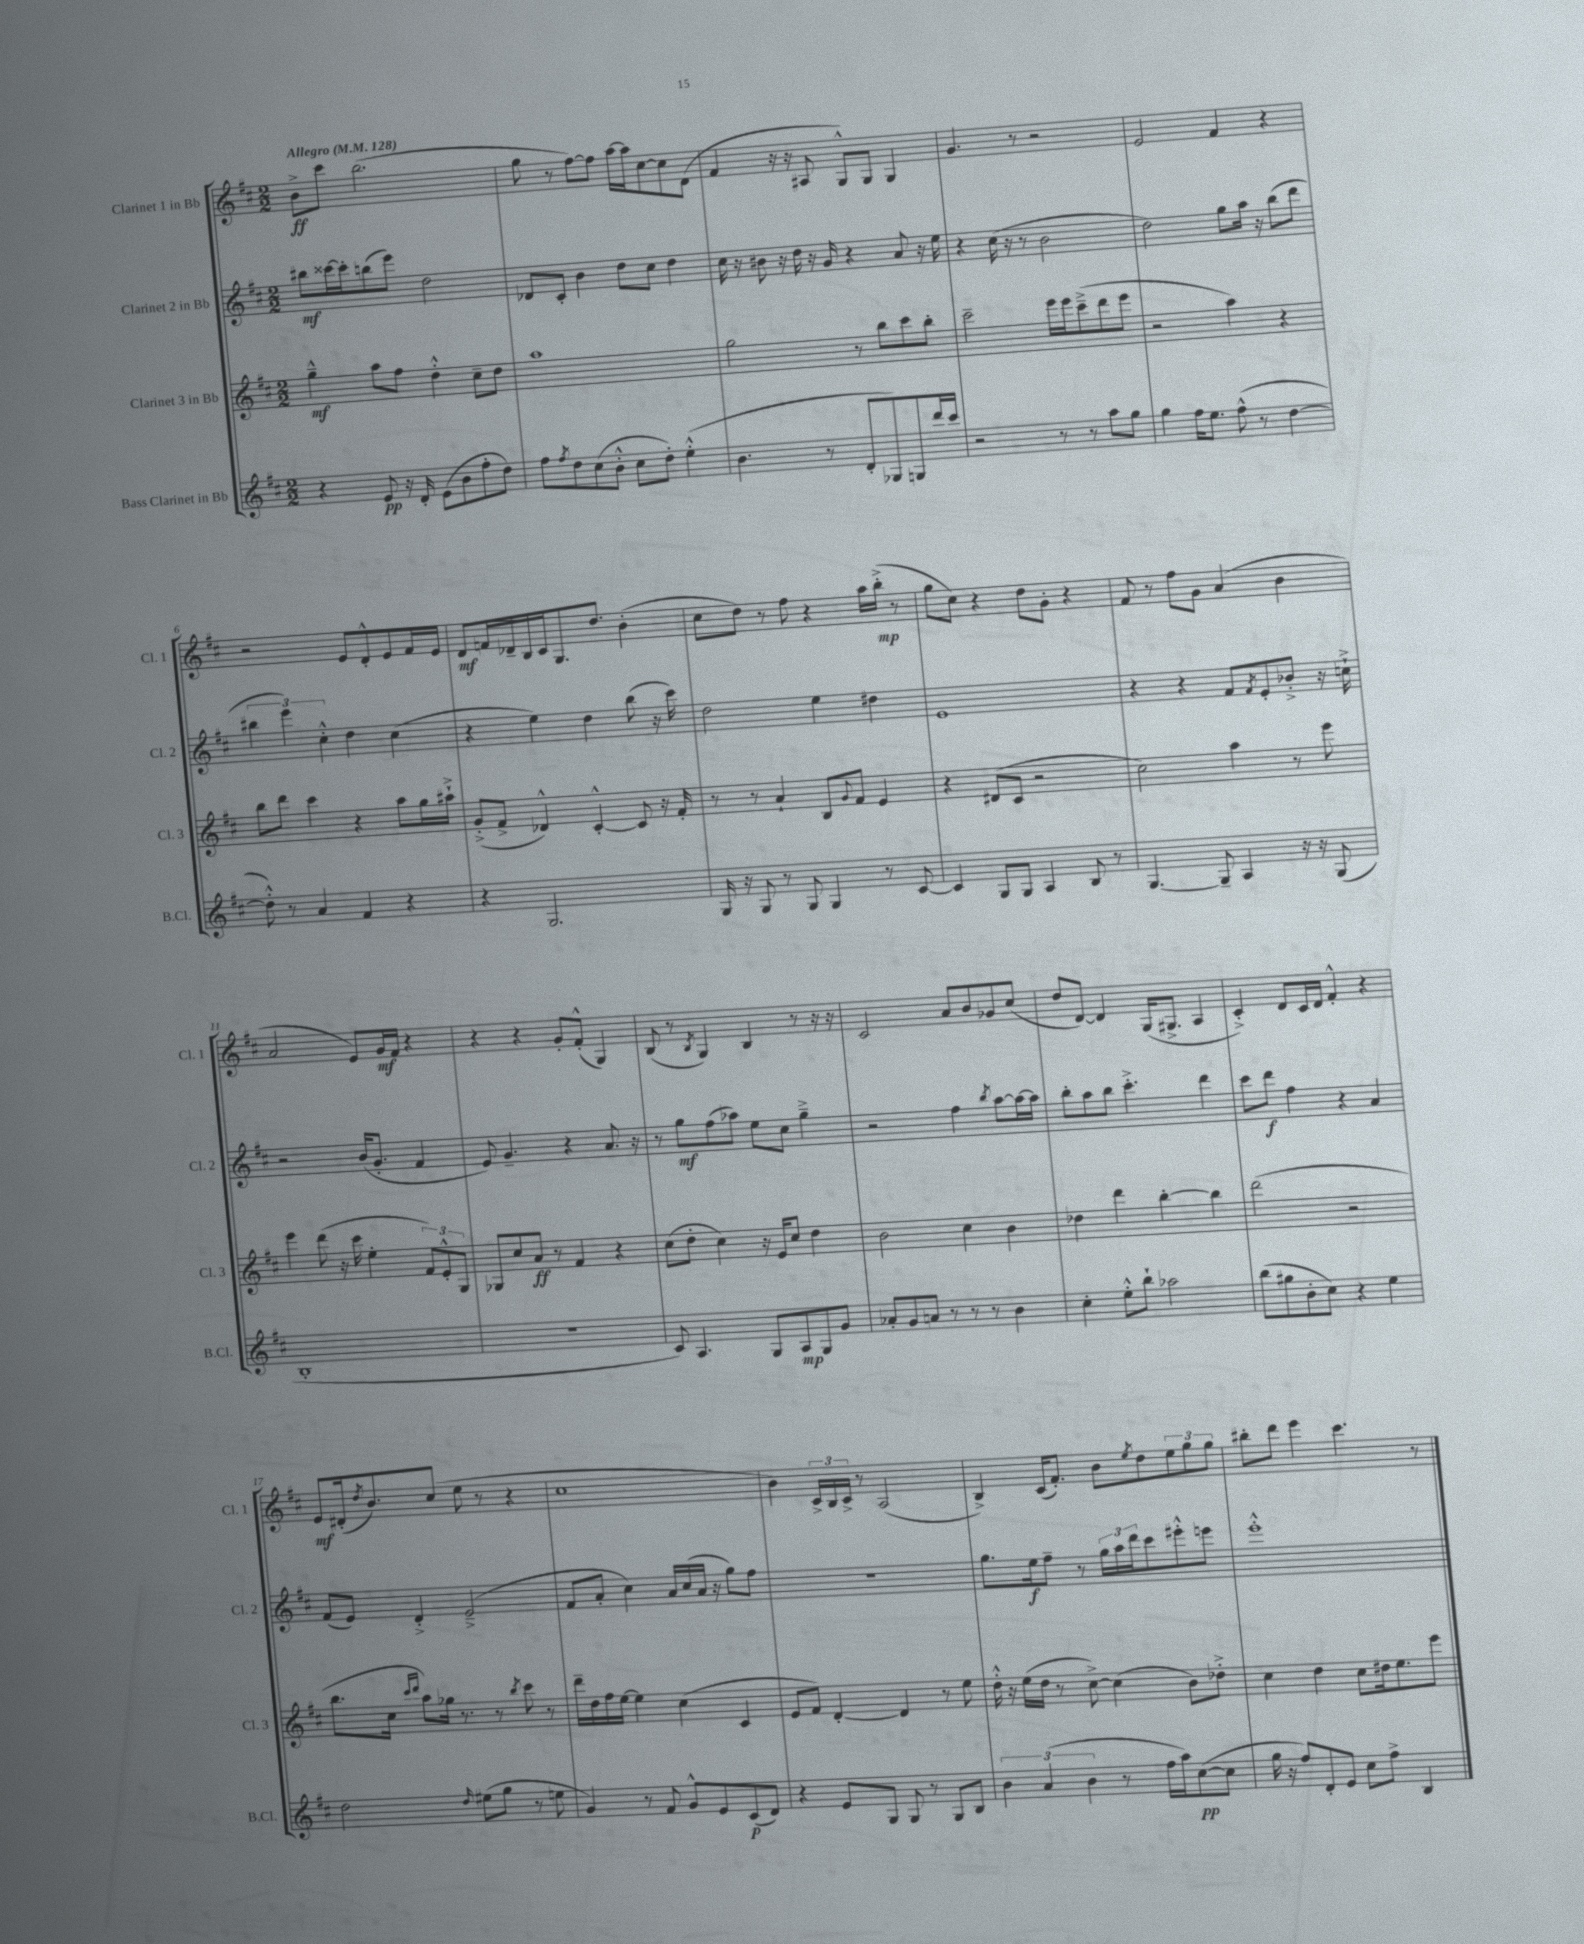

**kern	**kern	**kern	**kern
*staff4	*staff3	*staff2	*staff1
*clefG2	*clefG2	*clefG2	*clefG2
*k[f#c#]	*k[f#c#]	*k[f#c#]	*k[f#c#]
*M2/2	*M2/2	*M2/2	*M2/2
*MM128	*MM128	*MM128	*MM128
4r	4gg~^^	8bb#	8b^
.	.	[16ccc##	8ccc#
.	.	16ccc##']	.
8e	8aa	(8bb	(2.bb
16r	8ff#	8eee)	.
16d'	.	.	.
(8e	4dd'^^	2dd	.
8b	.	.	.
8ff#'	8cc#~	.	.
8dd)	8dd	.	.
=	=	=	=
8ff#	1aa	8d-	8gg
8qff#	.	.	.
8dd	.	8c#'	8r
(8cc#	.	4b	[8ff#)
8b'^^	.	.	8ff#]
8cc#	.	8dd	[16aa
.	.	.	16aa]
8dd')	.	8cc#	[8cc#
(4ee'^^	.	4dd	8cc#]
.	.	.	(8d
=	=	=	=
4.b	2gg	16cc#	4f#
.	.	16r	.
.	.	8b#	.
.	.	16r	16r
.	.	16dd	16r
8r	.	16r	8A#
.	.	16g	.
8d'	8r	4r	8G^^)
8G-)	8bb	.	8G
8G	8ccc#	8a	4G
16ddd	8bb'	16r	.
16ccc#	.	16ee	.
=	=	=	=
2r	2ccc#~	4r	4.g
.	.	(16cc#	.
.	.	16r	.
.	.	8r	8r
8r	16eee	2b	2r
.	16eee	.	.
8r	(8ccc#~^	.	.
8aa	8ddd	.	.
8gg	8eee	.	.
=	=	=	=
4gg	2r	2dd)	2e
16ff#	.	.	.
8.ee	.	.	.
(8ff#^^	4aa)	8gg	4f#
8r	.	16aa	.
.	.	16r	.
[4dd	4r	(8bb	4r
.	.	8ddd	.
=	=	=	=
8dd'^^])	8bb	6bb#	2r
8r	8ddd	.	.
.	.	6eee)	.
4a	4ccc#	.	.
.	.	6cc#'^^	.
4f#	4r	4dd	8e
.	.	.	8d'^^
4r	8aa	(4cc#	8e
.	16gg	.	16f#
.	16aa#`^	.	16e
=	=	=	=
4r	(8g'^	4r	8d
.	8f#^	.	16f
.	.	.	16d-~
2.G	4d-^^)	4ee)	16B
.	.	.	16c#
.	.	.	8.G
.	[4c#'^^	4dd	.
.	.	.	8.dd
.	8c#]	(8bb	(4b'
.	16r	16r	.
.	16f#'	16ccc#)	.
=	=	=	=
16G	8r	2dd	8cc#
16r	.	.	.
8G	8r	.	8dd)
8r	4a`	.	8r
8G	.	.	8ff#
4G	8B	4ee	4r
.	8qqg	.	.
.	8f#	.	.
8r	4e	4dd#	16aa
.	.	.	(16bb'^
[8c#	.	.	8r
=	=	=	=
4c#]	4r	1e	8gg
.	.	.	8cc#)
8G	(8d#	.	4r
8G	8c#	.	.
4A	2r	.	8dd
.	.	.	8g'
8B	.	.	4r
8r	.	.	.
=	=	=	=
[4.G	2cc#)	4r	8f#
.	.	.	8r
.	.	4r	8ff#
8G~]	.	.	8g
4A	4aa	8f#	(4a
.	.	8qf#	.
.	.	8e'	.
16r	8r	8b-'^	4b
16r	.	.	.
(8G	8eee	16r	.
.	.	16cc`^	.
=	=	=	=
1B'	4eee	2r	2a
.	(8ddd	.	.
.	16r	.	.
.	16ccc#	.	.
.	4ee'	(16b	8e)
.	.	8.g'	.
.	.	.	16g
.	.	.	16f#
.	12f#)	4f#	4r
.	12e'^^	.	.
.	12G	.	.
=	=	=	=
1r	8G-	8e)	4r
.	8cc#	4.g~	.
.	8a	.	4r
.	8r	.	.
.	4f#	4r	8g'
.	.	.	(8f#'^^
.	4r	8.a	4G)
.	.	16r	.
=	=	=	=
8c#)	(8cc#	8r	(8B
4.A	8dd'	8gg	8r
.	.	.	8qB
.	4cc#)	(8ff#	4G)
.	.	8aa-)	.
8G	16r	8ee	4B
.	16e	.	.
8A	8cc#	8cc#	.
8G	4dd	4gg~^	8r
8g	.	.	16r
.	.	.	16r
=	=	=	=
8a-'	2b	2r	2c#
8g	.	.	.
8a	.	.	.
8r	.	.	.
8r	4cc#	4ff#	8a
8r	.	.	8b
.	.	8qbb	.
4b	4b	[8aa	8g-
.	.	16aa_	(8cc#
.	.	16aa]	.
=	=	=	=
4cc#'	4dd-	8bb'	8dd
.	.	8aa	[8d)
8ee'^^	4ddd	8bb	4d]
8bb`	.	4.ccc#'^	.
2aa-	[4bb'	.	(16G
.	.	.	8.G#^
.	4bb]	4ddd	4A
=	=	=	=
(8bb	(2ddd	8ccc#	4c#'^)
8gg#	.	8ddd	.
8b'	.	4ff#	8d
8cc#)	.	.	16c#
.	.	.	16d
4r	2r	4r	4f#'^^
4ee	.	4a	4r
=	=	=	=
2dd	8.bb	(8f#	8e
.	.	8e)	(16d#'
.	.	.	8qdd
.	16cc#	.	8.b)
.	16qqccc#	.	.
.	16qqddd	.	.
.	8aa)	4d'^	.
.	16gg-	.	(8cc#
.	8.r	.	.
16qqdd	.	.	.
(8ee#	.	(2e~^	8ee
8gg	8r	.	8r
.	8qbb	.	.
8r	8ccc#	.	4r
8ee	8r	.	.
=	=	=	=
4g)	16ddd~	8f#	1cc#
.	16dd	.	.
.	16ff#	8a'	.
.	[16ee	.	.
8r	4ee]	4cc#)	.
8f#	.	.	.
8g^^	(4cc#	16a	.
.	.	(16cc#	.
8e	.	16a	.
.	.	16r	.
(8c#	4c#	8gg)	.
8d)	.	8ff#	.
=	=	=	=
4r	8e	1r	4b)
.	8f#)	.	.
8e	[4d'	.	24c#^
.	.	.	24B
.	.	.	24c#^
8G	.	.	8r
8G	4d]	.	(2A
8r	.	.	.
8G	8r	.	.
8B	8ee	.	.
=	=	=	=
6b	16dd'^^	8.gg	4B^)
.	16r	.	.
.	(16ee	.	.
(6a	.	.	.
.	16dd	16ee	.
.	8r	8ff#~	(16c#
.	.	.	8.f#')
6b	.	.	.
.	[8cc#^)	8r	.
8r	(4cc#]	24gg	8b
.	.	24aa	.
.	.	24ddd	.
.	.	.	8qee
16ff#	.	8ccc#	8dd
16aa)	.	.	.
([8cc#	8b)	8eee#'^^	12ee
.	.	.	12gg
8cc#]	8dd-'^	8eee	.
.	.	.	12gg
=	=	=	=
16gg	4cc#	1eee'^^	8bb#'
16r	.	.	.
8ff#)	.	.	8ddd
8d'	4dd	.	4eee
8e	.	.	.
8cc#	8cc#	.	4.ccc#
8ff#^	16dd#	.	.
.	8.ee	.	.
4B	.	.	.
.	8eee	.	8r
==	==	==	==
*-	*-	*-	*-
